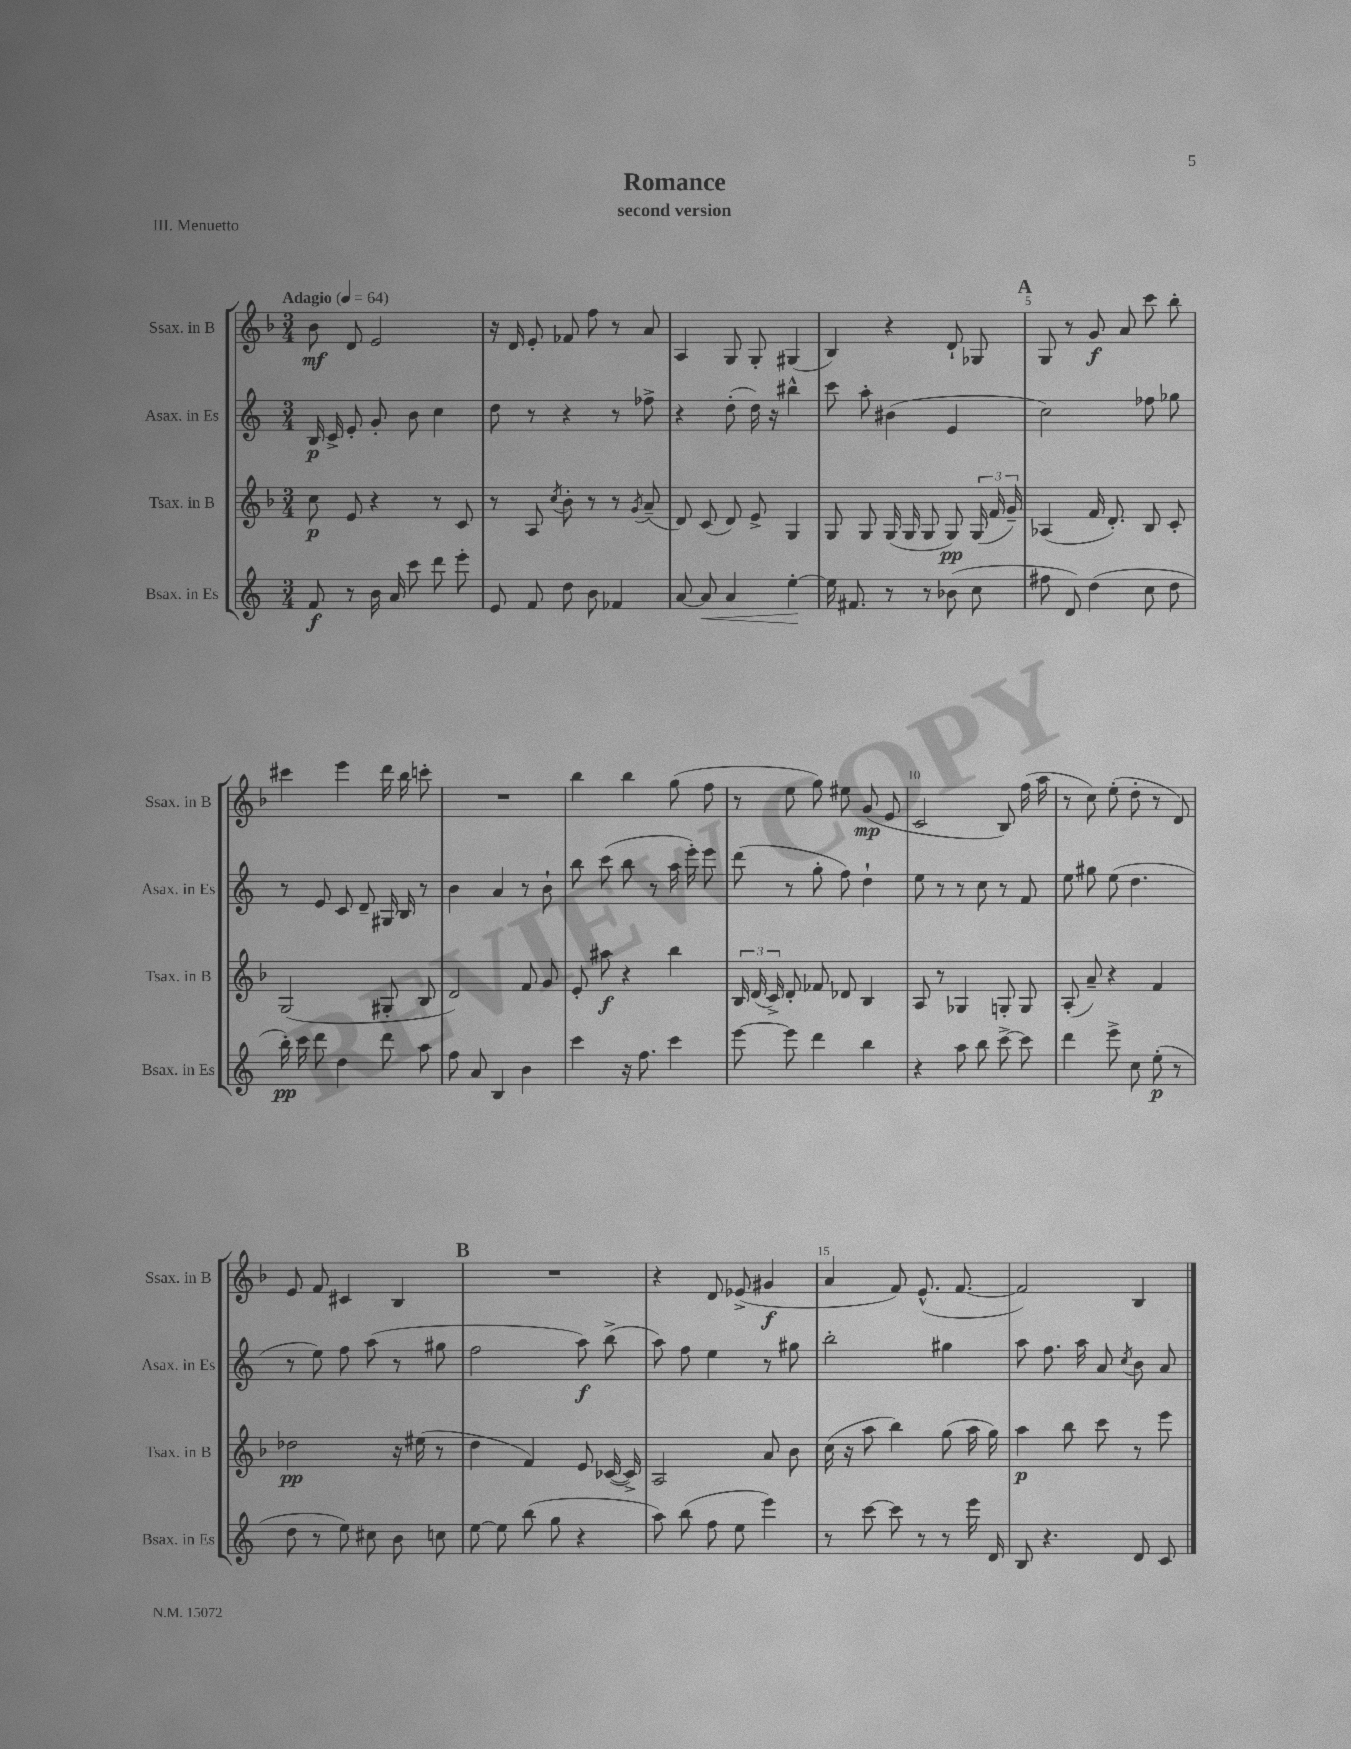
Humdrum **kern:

**kern	**kern	**kern	**kern
*staff4	*staff3	*staff2	*staff1
*clefG2	*clefG2	*clefG2	*clefG2
*k[]	*k[b-]	*k[]	*k[b-]
*M3/4	*M3/4	*M3/4	*M3/4
*MM64	*MM64	*MM64	*MM64
8f/	8cc\	16B/	8b-\
.	.	16c^/	.
8r	8e/	8e'/	8d/
16b\	4r	8g'/	2e/
16a/	.	.	.
8ccc\	.	8b\	.
8ddd\	8r	4cc\	.
8eee'\	8c/	.	.
=	=	=	=
8e/	8r	8dd\	16r
.	.	.	16d/
8f/	8A/	8r	8e'/
.	8qcc/	.	.
8dd\	8b-'\	4r	8f-/
8b\	8r	.	8ff\
4f-/	8r	8r	8r
.	8qg/	.	.
.	(8a~/	8ff-^\	8a/
=	=	=	=
[8a/	8d/)	4r	4A/
8a/]	(8c/	.	.
4a/	8d/)	(8dd'\	8G/
.	8e^/	16dd\)	8G'/
.	.	16r	.
[4ee'\	4G/	4bb#^^\	(4G#/
=	=	=	=
16ee\]	8G/	8ccc\	4B-/)
8.f#/	.	.	.
.	8G/	8aa'\	.
8r	(16G/	(4b#\	4r
.	16G/	.	.
8r	8G/	.	.
(8b-\	8G/)	4e/	8d`/
8cc\	(24G/	.	8G-/
.	24f/	.	.
.	24g~/)	.	.
=	=	=	=
8ff#\	(4A-/	2cc\)	8G/
8d/)	.	.	8r
(4dd\	16f/	.	8g/
.	8.d'/)	.	.
.	.	.	8a/
8cc\	8B-/	8ff-\	8ccc\
8dd\	8c'/	8gg-\	8bb-'\
=	=	=	=
16bb'\)	(2G/	8r	4ccc#\
16ccc\	.	.	.
8ddd\	.	8e/	.
4dd\	.	8c/	4eee\
.	.	8d~/	.
8ddd\	8G#'/	16G#/	16ddd\
.	.	16B/	16bb-\
8aa\	8B-/	8r	8ccc'\
=	=	=	=
8ff\	2d/)	4b\	2.r
8a/	.	.	.
4B/	.	4a/	.
4b\	8f/	8r	.
.	8g/	8b`\	.
=	=	=	=
4ccc\	8e'/	8bb\	4bb-\
.	8aa#\	(8ccc\	.
16r	4r	8bb\	4bb-\
8.ff\	.	.	.
.	.	8r	.
4ccc\	4bb-\	16aa\	(8gg\
.	.	16eee'\)	.
.	.	8eee\	8ff\
=	=	=	=
[8eee\	24B-/	(8ddd\	8r
.	(24d/	.	.
.	24c^/)	.	.
8eee\]	8d'/	8r	8ee\
4ddd\	8f-/	8gg'\	8gg\)
.	8d-/	8ff\)	8ee#\
4bb\	4B-/	4dd`\	(8g/
.	.	.	8e/
=	=	=	=
4r	8A/	8ee\	2c/
.	8r	8r	.
8aa\	4G-/	8r	.
8bb\	.	8cc\	.
[8ccc^\	8G'/	8r	8B-/)
8ccc\]	8G/	8f/	(16ff\
.	.	.	16aa\
=	=	=	=
4ddd\	(8A'/	8ee\	8r
.	8a~/)	8gg#\	8cc\)
8eee^\	4r	(8ee\	(8ee'\
8cc\	.	4.dd\	8dd'\
(8ee'\	4f/	.	8r
8r	.	.	8d/)
=	=	=	=
8dd\	2dd-\	8r	8e/
8r	.	8ee\)	8f/
8ee\)	.	8ff\	4c#/
8cc#\	.	(8aa\	.
8b\	16r	8r	4B-/
.	(16ee#\	.	.
8cc\	8r	8gg#\	.
=	=	=	=
[8ee\	4dd\	2ff\	2.r
8ee\]	.	.	.
(8bb\	4f/)	.	.
8gg\	.	.	.
4r	8e/	8aa\)	.
.	([16c-/	(8bb^\	.
.	16c-^/])	.	.
=	=	=	=
8aa\)	2A/	8aa\)	4r
(8bb\	.	8ff\	.
8ff\	.	4ee\	8d/
8ee\	.	.	(8e-^/
4eee\)	8a/	8r	4g#/
.	8b-\	8gg#\	.
=	=	=	=
8r	(16cc\	2bb'\	4a/
.	16r	.	.
[8ccc\	8aa\	.	.
8ccc\]	4bb-\)	.	8f/)
8r	.	.	(8.e^^/
8r	(8gg\	4gg#\	.
.	.	.	[8.f/
16eee\	16aa\	.	.
16d/	16gg\)	.	.
=	=	=	=
8B/	4aa\	8aa\	2f/])
4.r	.	8.ff\	.
.	8bb-\	.	.
.	.	16aa\	.
.	8ccc\	8a/	.
.	.	8qcc/	.
8d/	8r	8b\	4B-/
8c/	8eee\	8a/	.
==	==	==	==
*-	*-	*-	*-
